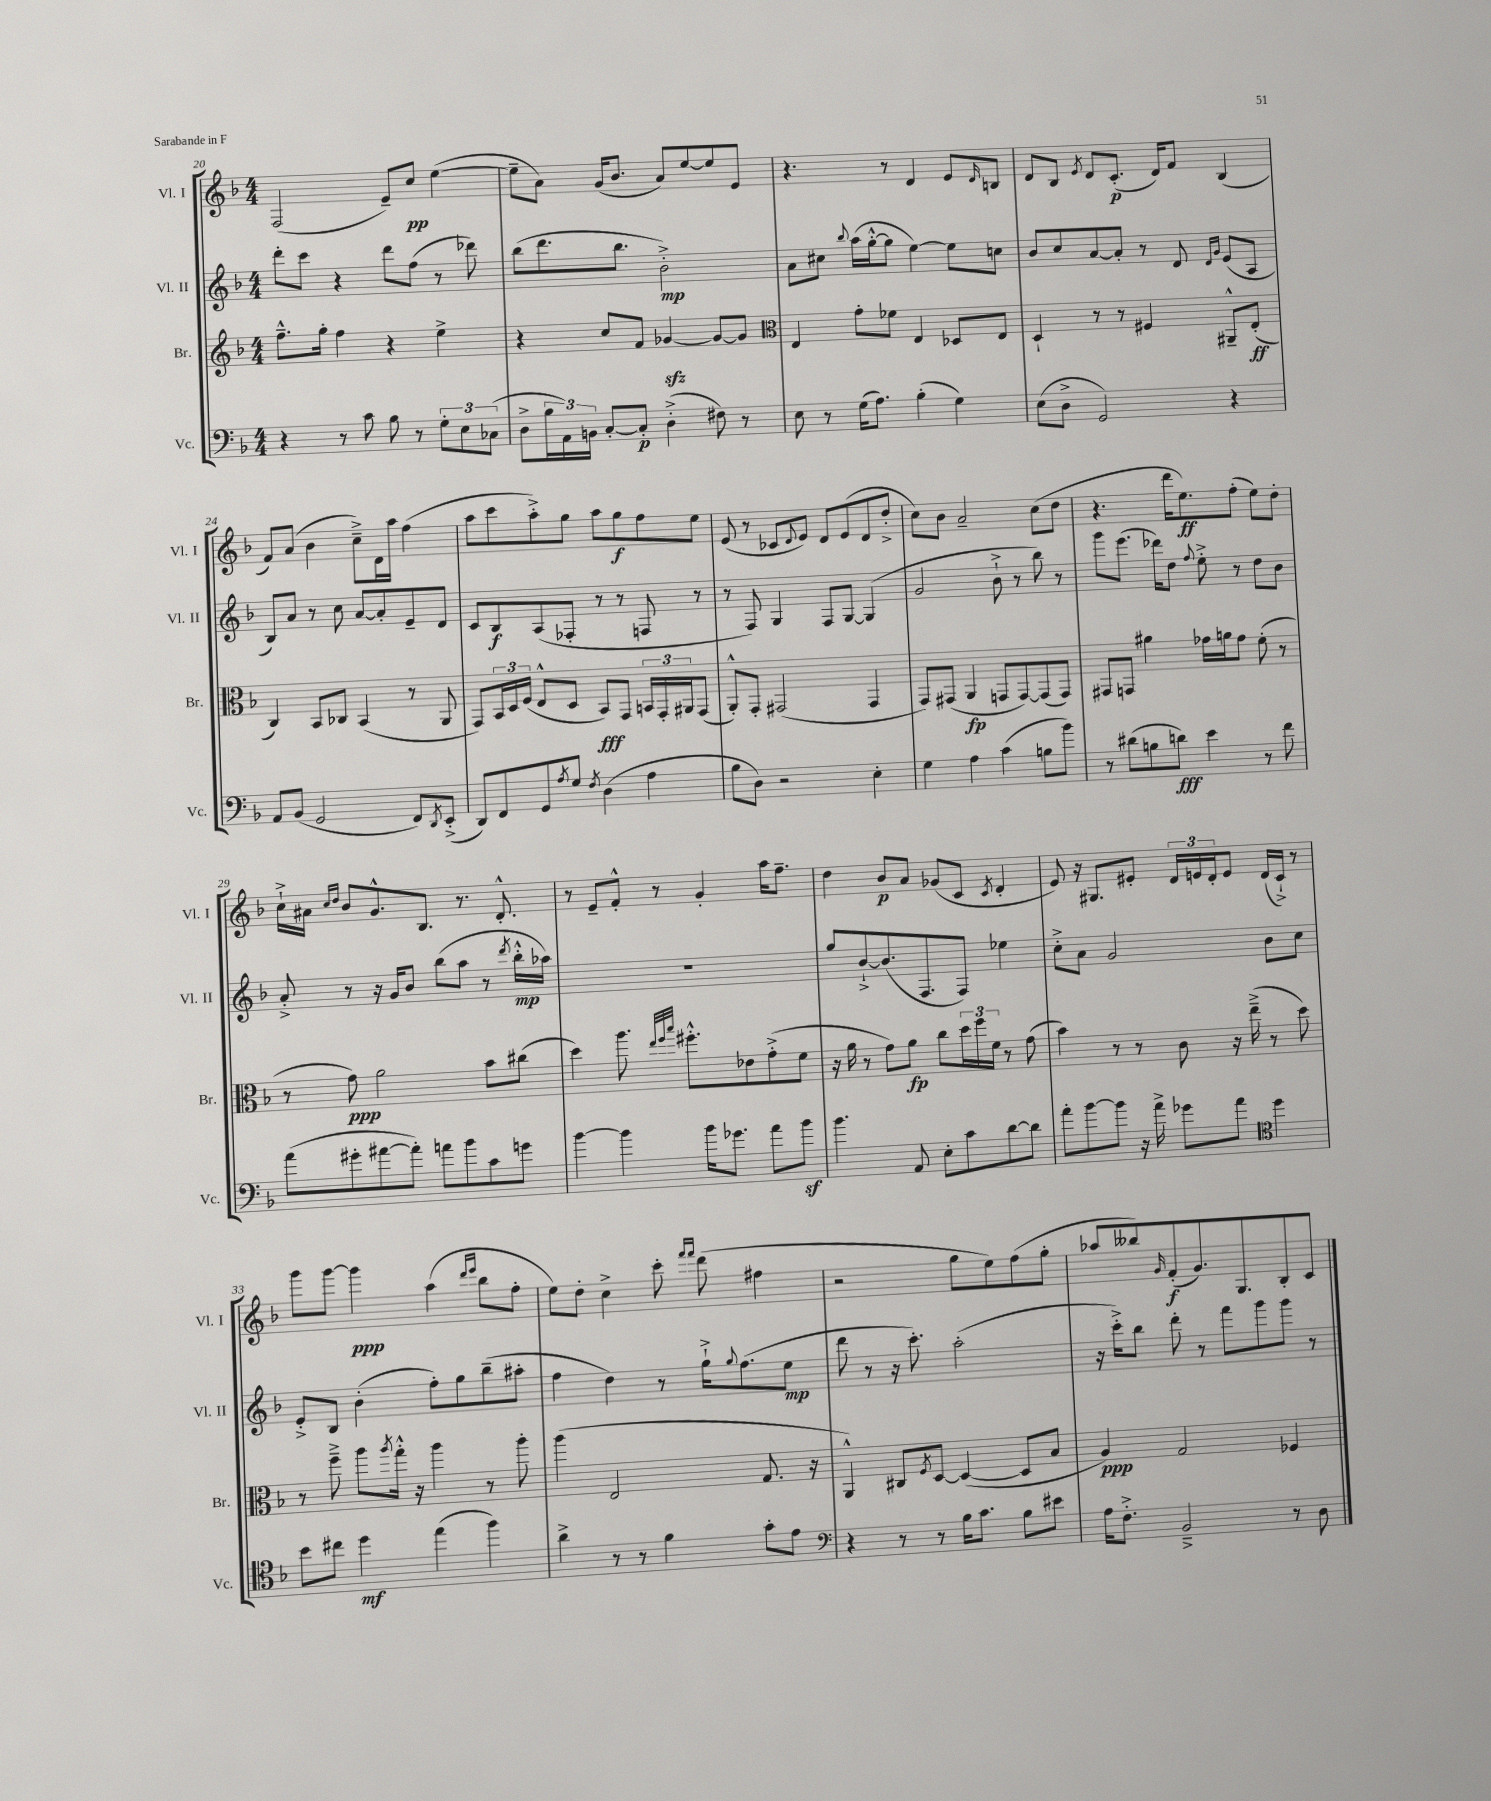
<<
\new StaffGroup <<
\new Staff = "s0" \with { instrumentName = "Vl. I" shortInstrumentName = "Vl. I" } {
    \clef treble \key f \major \numericTimeSignature \time 4/4
    f2( e'8--) c''8\pp e''4~( |
    e''8-- a'8) g'16( bes'8. a'8) e''8~ e''8 e'8 |
    r4. r8 d'4 e'8 \grace { d'16 } b8 |
    d'8 bes8 \acciaccatura { e'8 } d'8 c'8.-.\p( d'16) f'8 bes4( |
    f'8) a'8( bes'4 c''8--->) d'16 a''16 f''4( |
    a''8 c'''8 a''8-.->) g''8 a''8 g''8\f f''8 e''8 |
    e'8( r8 ces'8 \appoggiatura { d'8 } e'8) d'8 e'8( d'8 d''8-.-> |
    c''8) bes'8 a'2-- c''8( d''8 |
    r4. d'''16 e''8.\ff) f''8-.( e''8) d''8-. |
    c''16-!-> ais'16 \grace { c''16 d''16 } bes'8 g'8.-^ bes8. r8. d'8.-.-^ |
    r8 e'8-- f'8-.-^ r8 g'4-. a''16 f''8.-- |
    d''4 bes'8\p a'8 ges'8( c'8 \acciaccatura { c'8 } d'4-. |
    e'8) r16 gis8. eis'8-. \tuplet 3/2 { d'16 e'16 d'16-. } e'8 d'16( c'16-!->) r8 |
    g'''8 g'''8~ g'''4\ppp a''4( \grace { d'''16 e'''16 } bes''8 f''8-. |
    e''8) d''8-. c''4-> c'''8-. \grace { f'''16 f'''16 } d'''8( fis''4 |
    r2 g''8 e''8) f''8( g''8-. |
    aes''8 beses''8) \grace { g'16 } f'8-.\f( g'8.) g8. bes8-. c'8 \bar "|." |
}
\new Staff = "s1" \with { instrumentName = "Vl. II" shortInstrumentName = "Vl. II" } {
    \clef treble \key f \major \numericTimeSignature \time 4/4
    d'''8-. c'''8 r4 d'''8 f''8( r8 des'''8) |
    bes''8( d'''8. bes''8. bes'2-.->\mp) |
    a'8 cis''8 \appoggiatura { bes''8 } a''16( g''16~-.-^ g''8 e''4~) e''8 c''8 |
    bes'8 c''8 a'8~ a'8-. r8 d'8 \grace { d'16 g'16 } e'8( a8 |
    bes8) a'8 r8 c''8 a'8~ a'8-. e'8-- d'8 |
    c'8 bes8\f a8( fes8-. r8 r8 f8 r8 |
    r8 f8) g4 f8 g8~ g4( |
    g'2 bes'8-!-> r8 bes''8) r8 |
    g'''8 e'''8.( des'''16) d''8 \appoggiatura { f''8 } e''8-.-> r8 d''8 bes'8 |
    a'8-.-> r8 r16 g'16 bes'8 bes''8( a''8 r8 \acciaccatura { d'''8 } bes''16-.-^\mp aes''16) |
    R1 |
    g''8 bes'8~-!-> bes'8.( f8. f8) ees''4 |
    c''8-.-> a'8 g'2 bes'8 c''8 |
    e'8-.-> bes8 bes'4-.( f''8-.) g''8 bes''8--( ais''8-. |
    f''4 d''4) r8 g''16-!-> \appoggiatura { g''8 } f''8.( e''8\mp |
    d'''8 r8 r16 c'''8.-.) a''2-.( |
    r16 c'''16-.->) bes''8 d'''8-. r8 f'''8 g'''8 g'''8 r8 \bar "|." |
}
\new Staff = "s2" \with { instrumentName = "Br." shortInstrumentName = "Br." } {
    \clef treble \key f \major \numericTimeSignature \time 4/4
    f''8.---^ g''16-. f''4 r4 e''4-> |
    r4 c''8 f'8 ges'4~\sfz ges'8~ ges'8 |
    \clef alto e4 g'8-. fes'8 e4 des8 e8 |
    d4-! r8 r8 fis4 ais,8---^ e8-.\ff( |
    c4) bes,8 ces8 bes,4( r8 a,8 |
    g,8) \tuplet 3/2 { bes,16 d16 f16( } e8-^ d8 bes,8\fff) g,8 \tuplet 3/2 { b,16 g,16-. ais,16 } g,8( |
    a,8-.-^) g,8-. gis,2( gis,4 |
    g,8) gis,8( a,4\fp g,8 g,8~) g,8( g,8) |
    gis,8 g,8 ais'4 ges'16 a'16 ges'8 f'8-.( r8 |
    r8 g'8\ppp) a'2 bes'8 cis''8( |
    d''4) a''8. \grace { e''32 f''32 bes''32 } fis''8.-.-^ ees'8 g'8-.->( f'8 |
    r16 a'16 r8 g'8) a'8\fp c''8 \tuplet 3/2 { d''16 f''16 f'16 } r8 g'8( |
    bes'4) r8 r8 c'8 r16 e''16--->( r8 d''8) |
    r8 f''8---> a''8 \acciaccatura { a''8 } g''16-.-^ r16 a''4 r8 a''8-. |
    a''4( e2 g8. r16 |
    a,4-^) cis8 \acciaccatura { f8 } d8~ d4~( d8 bes8 |
    a4\ppp) g2 fes4 \bar "|." |
}
\new Staff = "s3" \with { instrumentName = "Vc." shortInstrumentName = "Vc." } {
    \clef bass \key f \major \numericTimeSignature \time 4/4
    r4 r8 c'8 bes8 r8 \tuplet 3/2 { g8-. e8 ces8( } |
    d8-> \tuplet 3/2 { bes16 a,16) b,16 } c8~-. c8-.\p d4-.->( fis8) r8 |
    e8 r8 g16( a8.) bes4-.( g4) |
    e8( d8-> g,2) r4 |
    a,8 bes,8( g,2 f,8) \acciaccatura { d,8 } e,8-.->( |
    d,8) f,8 g,8 \acciaccatura { a8 } g8 \acciaccatura { f8 } d4( a4 |
    bes8 d8) r2 e4-. |
    g4 a4 c'4( b8 bes'8) |
    r8 dis'8( b8 d'8\fff) e'4 r8 f'8 |
    a'8( gis'8-. ais'8~ ais'8-.) a'8 bes'8 c'8 g'8 |
    bes'4~ bes'4 bes'16 ges'8. a'8 bes'8\sf |
    bes'4. a,8 e8-. c'8 d'8~ d'8 |
    a'8-. bes'8~ bes'8 r16 a'16-> ges'8 a'8 \clef tenor d''4 |
    bes'8 cis''8 d''4\mf e''4( f''4) |
    a'4-> r8 r8 f'4 g'8-. e'8 |
    \clef bass r4 r8 r8 bes16 c'8. bes8 eis'8 |
    a16 f8.-.-> bes,2---> r8 d8 \bar "|." |
}
>>
>>
\layout { \context { \Score currentBarNumber = #20 } }
